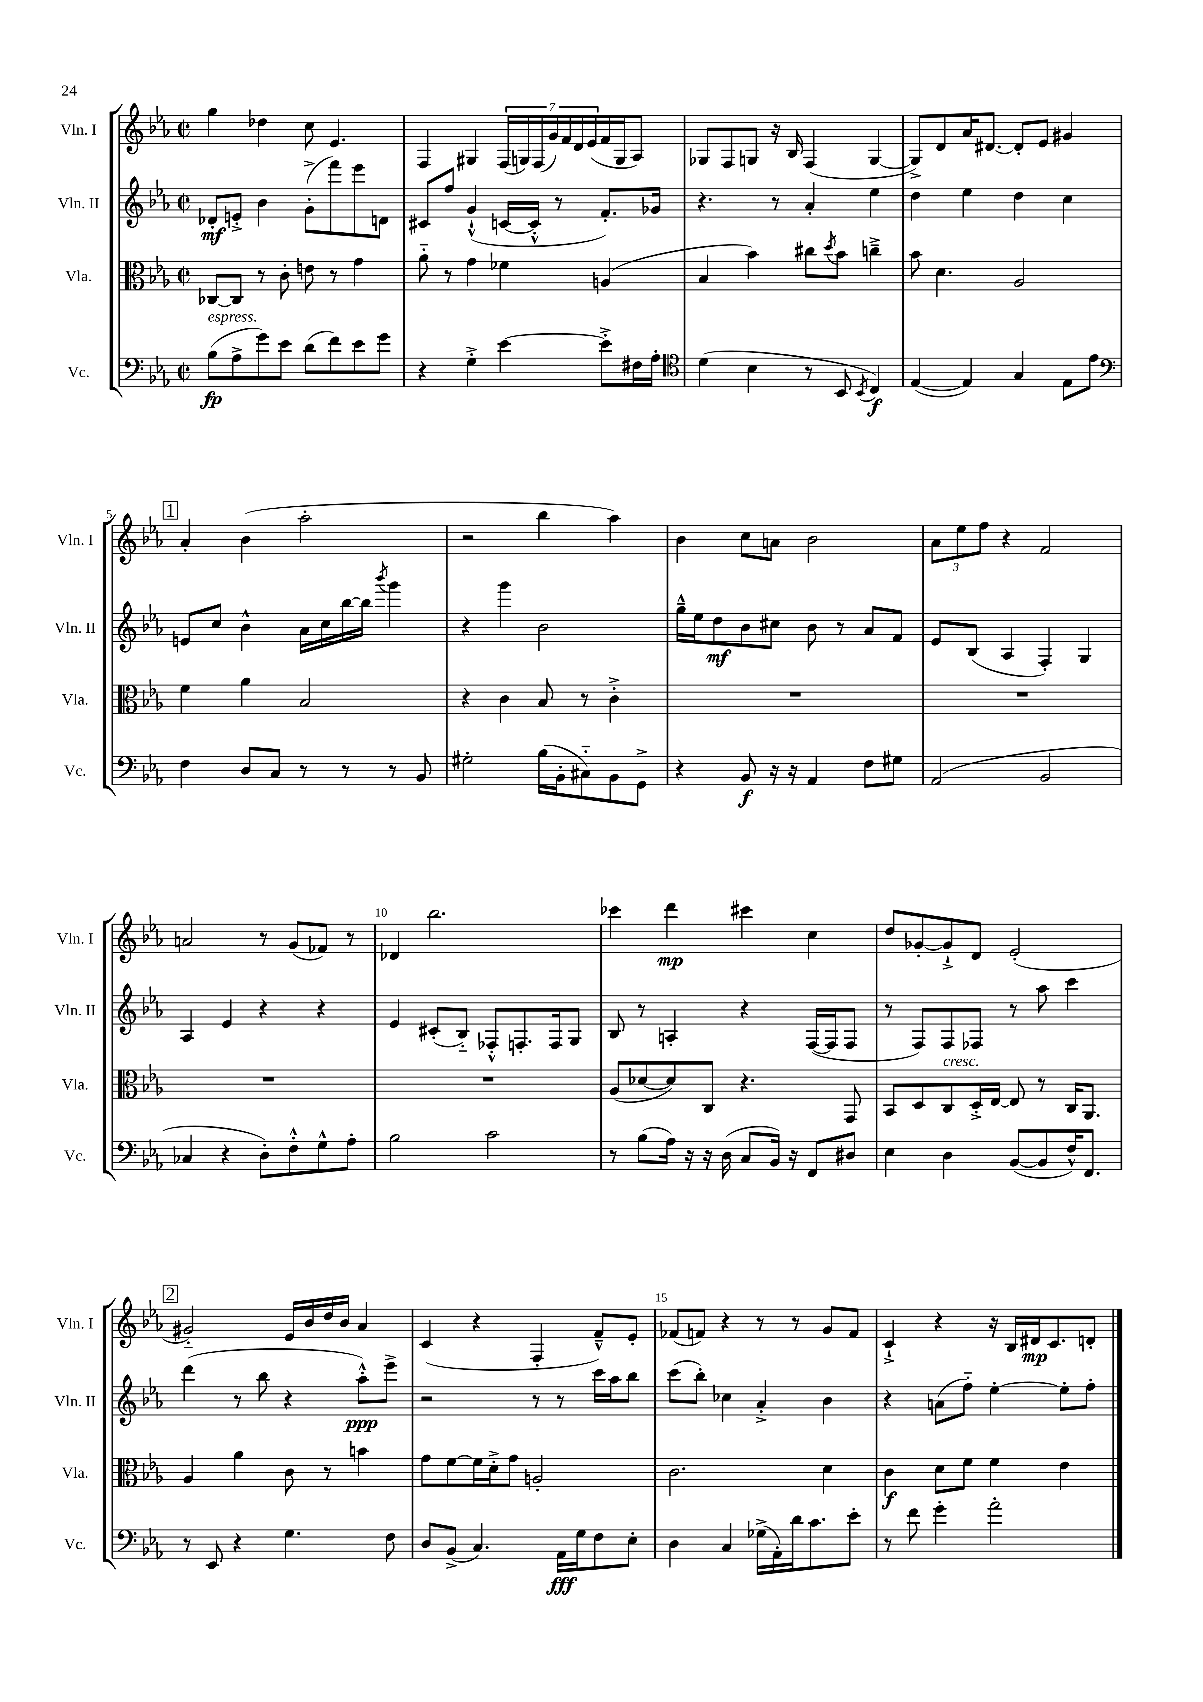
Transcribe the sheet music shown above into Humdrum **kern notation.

**kern	**kern	**kern	**kern
*staff4	*staff3	*staff2	*staff1
*clefF4	*clefC3	*clefG2	*clefG2
*k[b-e-a-]	*k[b-e-a-]	*k[b-e-a-]	*k[b-e-a-]
*M2/2	*M2/2	*M2/2	*M2/2
*met(c|)	*met(c|)	*met(c|)	*met(c|)
(8B-\L	[8C-/L	8d-'/L	4gg\
8A-^\	8C-/]J	8e'^/J	.
8g\)	8r	4b-\	4dd-\
8e-\J	8c'\	.	.
(8d\L	8e\	(8g'^\L	8cc\
8f\)	8r	8fff\)	4.e-/
8e-\	4g\	8eee-\	.
8g\J	.	8d\J	.
=	=	=	=
4r	8a-'~\	8c#/L	4F/
.	8r	8ff/J	.
4G'^\	4g\	(4g`^^/	4G#/
[4e-\	4f-\	[16c/LL	(28F/LL
.	.	.	28G/)
.	.	16c'^^/]JJ	.
.	.	.	(28F/
.	.	.	28g/)
.	.	8r	.
.	.	.	28f/
.	.	.	28d/
.	.	.	(28e-/
8e-'^\]L	(4A/	8.f'/L)	16f/
.	.	.	16G/J
16F#\L	.	.	8A-/J)
16A-'\JJ	.	16g-/Jk	.
=	=	=	=
*clefC4	*	*	*
(4d\	4B-/	4.r	8G-/L
.	.	.	8F/
4B-\	4b-\)	.	8G/J
.	.	8r	16r
.	.	.	16B-/
8r	8cc#\L	4a-'/	(4F/
.	8qdd/	.	.
8BB-/	8b-\J	.	.
8qBB-/	.	.	.
4C/)	4cc~^\	4ee-\	[4G/
=	=	=	=
([4E-/	8b-\	4dd\	8G^/]L)
.	4.d\	.	8d/
4E-/])	.	4ee-\	16a-/K
.	.	.	[8.d#/J
4G/	2A-/	4dd\	8d#'/]L
.	.	.	8e-/J
8E-\L	.	4cc\	4g#/
8e-\J	.	.	.
=	=	=	=
*clefF4	*	*	*
4F\	4f\	8e/L	4a-'/
.	.	8cc/J	.
8D/L	4a-\	4b-^^\	(4b-\
8C/J	.	.	.
8r	2B-/	16a-\LL	2aa-'\
.	.	16cc\	.
8r	.	[16bb-\	.
.	.	16bb-\]JJ	.
.	.	8qbbb-/	.
8r	.	4ggg\	.
8BB-/	.	.	.
=	=	=	=
2G#'\	4r	4r	2r
.	4c\	4ggg\	.
(16B-\LL	8B-/	2b-\	4bb-\
16BB-'\J	.	.	.
8C#'~\)	8r	.	.
8BB-\	4c'^\	.	4aa-\)
8GG^\J	.	.	.
=	=	=	=
4r	1r	16gg~^^\LL	4b-\
.	.	16ee-\J	.
.	.	8dd\	.
8BB-/	.	8b-\	8cc\L
16r	.	8cc#\J	8a\J
16r	.	.	.
4AA-/	.	8b-\	2b-\
.	.	8r	.
8F\L	.	8a-/L	.
8G#\J	.	8f/J	.
=	=	=	=
(2AA-/	1r	8e-/L	12a-\L
.	.	.	12ee-\
.	.	(8B-/J	.
.	.	.	12ff\J
.	.	4A-/	4r
2BB-/	.	4F'/)	2f/
.	.	4G/	.
=	=	=	=
4C-/	1r	4A-/	2a/
4r	.	4e-/	.
8D'\L)	.	4r	8r
8F'^^\	.	.	(8g/L
8G^^\	.	4r	8f-/J)
8A-'\J	.	.	8r
=	=	=	=
2B-\	1r	4e-/	4d-/
.	.	(8c#'/L	2.bb-\
.	.	8B-'~/J)	.
2c\	.	8F-'^^/L	.
.	.	8.F'/	.
.	.	16F/k	.
.	.	8G/J	.
=	=	=	=
8r	(8A-/L	8B-/	4ccc-\
(8B-\L	[8d-/	8r	.
16A-\Jk)	8d-/])	4A'/	4ddd\
16r	.	.	.
16r	8C/J	.	.
(16D\	.	.	.
8C/L	4.r	4r	4ccc#\
16BB-/Jk)	.	.	.
16r	.	.	.
8FF/L	.	([16F/LL	4cc\
.	.	16F/]J	.
8D#/J	8GG/	8F/J	.
=	=	=	=
4E-\	8BB-/L	8r	8dd/L
.	8D/	8F/L)	[8g-'/
4D\	8C/	8F/	8g-`^/]
.	16D'^/L	8F-/J	8d/J
.	[16E-/JJ	.	.
([8BB-/L	8E-/]	8r	(2e-'/
8BB-/]	8r	8aa-\	.
16F^^/K)	16C/LK	4ccc\	.
8.FF/J	8.AA-/J	.	.
=	=	=	=
8r	4A-/	(4ddd\	2g#'~/)
8EE-/	.	.	.
4r	4a-\	8r	.
.	.	8bb-\	.
4.G\	8c\	4r	16e-/LL
.	.	.	16b-/
.	8r	.	16dd/
.	.	.	16b-/JJ
.	4b\	8aa-'^^\L)	4a-/
8F\	.	8eee-^\J	.
=	=	=	=
8D/L	8g\L	2r	(4c/
(8BB-^/J	[8f\	.	.
4.C/)	16f\]L	.	4r
.	16d'^\J	.	.
.	8g\J	.	.
.	2A'/	8r	4F'/
16AA-\LL	.	8r	.
16G\J	.	.	.
8F\	.	16ccc\LL	8f~^^/L)
.	.	16aa-\J	.
8E-'\J	.	8bb-\J	8e-'/J
=	=	=	=
4D\	2.c\	(8ccc\L	(8f-/L
.	.	8bb-'\J)	8f/J)
4C/	.	4cc-\	4r
(16G-^\LL	.	4a-'^/	8r
16AA-'\)	.	.	.
16d\J	.	.	8r
8.c\	.	.	.
.	4d\	4b-\	8g/L
8e-'\J	.	.	8f/J
=	=	=	=
8r	4c\	4r	4c`^/
8f\	.	.	.
4g'\	8d\L	(8a\L	4r
.	8f\J	8ff'~\J)	.
2a-'\	4f\	[4ee-'\	16r
.	.	.	16B-/LL
.	.	.	16d#/J
.	.	.	8.c/
.	4e-\	8ee-'\]L	.
.	.	8ff'\J	8d'/J
==	==	==	==
*-	*-	*-	*-
